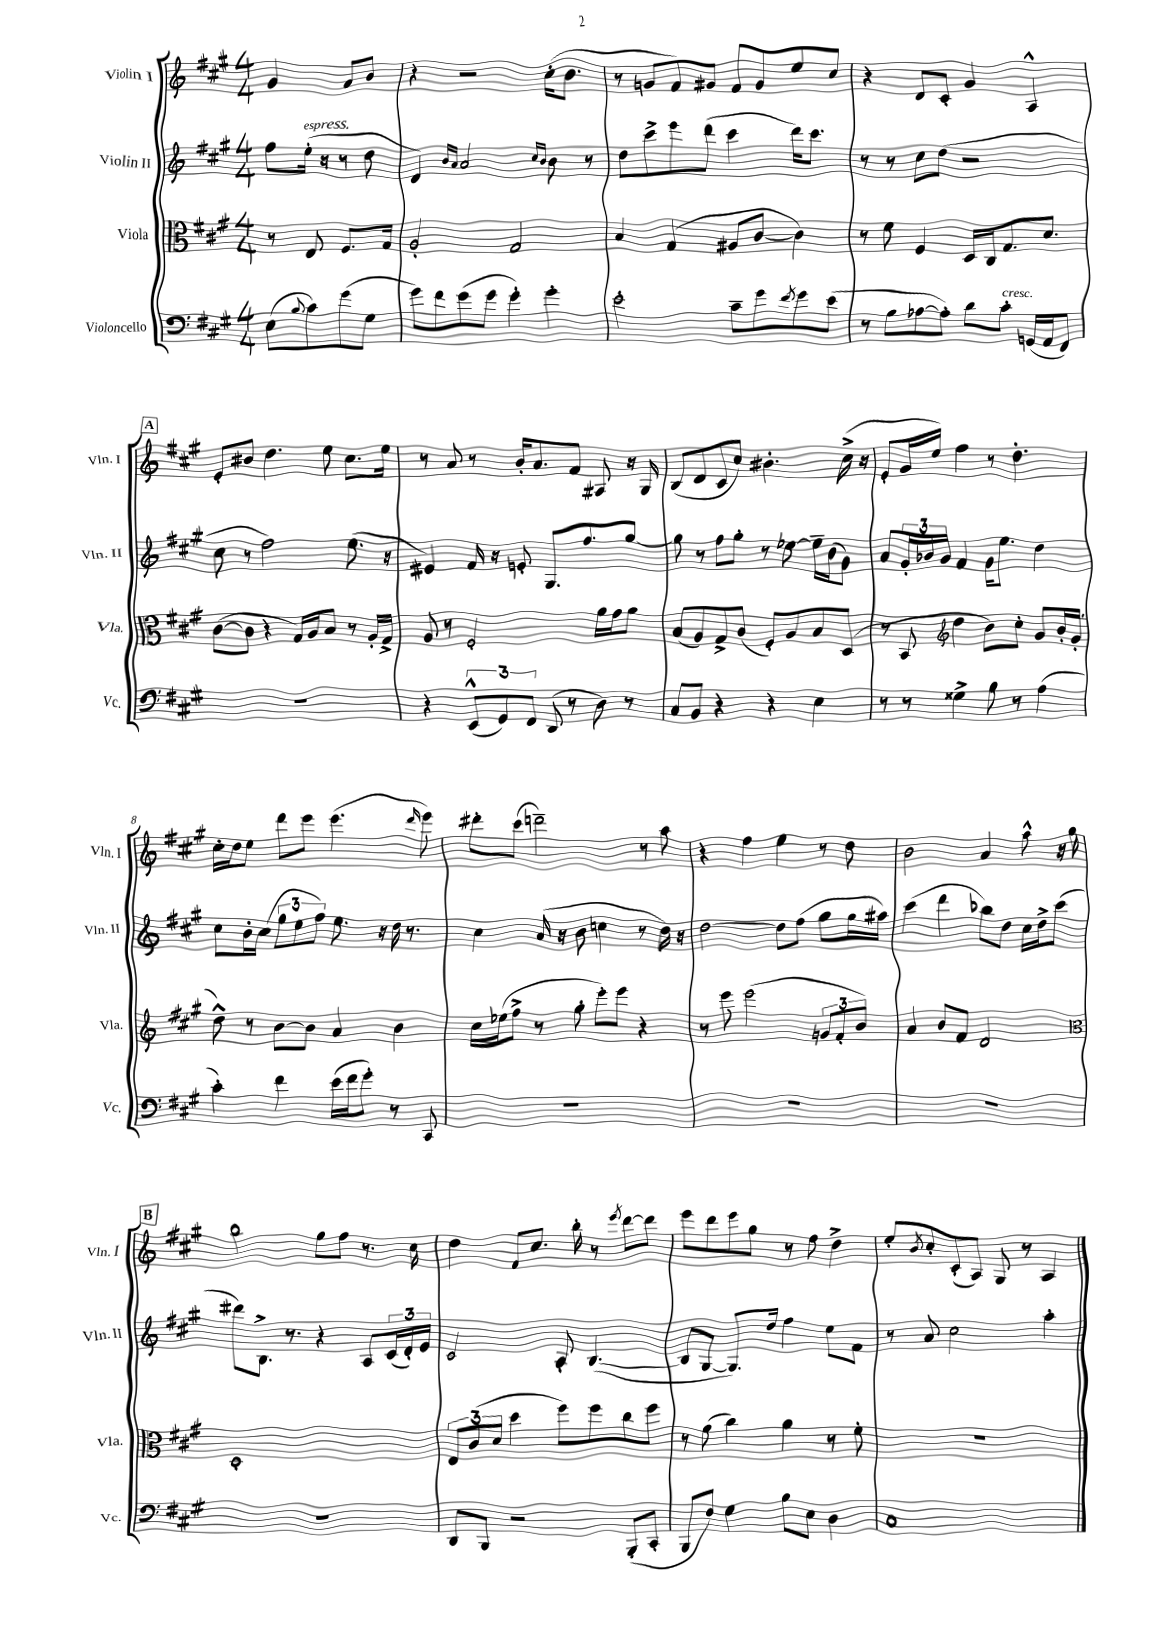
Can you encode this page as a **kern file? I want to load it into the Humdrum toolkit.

**kern	**kern	**kern	**kern
*staff4	*staff3	*staff2	*staff1
*clefF4	*clefC3	*clefG2	*clefG2
*k[f#c#g#]	*k[f#c#g#]	*k[f#c#g#]	*k[f#c#g#]
*M4/4	*M4/4	*M4/4	*M4/4
(8E	8r	8ff#	4g#
8qqB	.	.	.
8c#)	8E	(16ee'	.
.	.	16r	.
(8g#	8.F#	8r	8a
8G#	.	8dd	8b
.	16G#	.	.
=	=	=	=
8g#)	2A'	4d)	4r
8f#	.	.	.
.	.	16qqb	.
.	.	16qqa	.
(8g#	.	2a	2r
8g#	.	.	.
4g#')	2G#	.	.
.	.	16qqcc#	.
.	.	16qqb	.
4g#'	.	8b	(16cc#'
.	.	.	8.b
.	.	8r	.
=	=	=	=
2e'	4B	8dd	8r
.	.	8ccc#^	8g
.	(4G#	8eee	8f#)
.	.	(8ddd	8g#
8c#~	8A#	4ccc#	8f#
8g#	[8c#	.	8g#
8qf#	.	.	.
8g#	4c#])	16ddd)	8ee
.	.	8.ccc#	.
(8e	.	.	8cc#
=	=	=	=
8r	8r	8r	4r
8B	8f#	8r	.
[8A-	4F#	8cc#	8d
8A-'])	.	(8dd	8c#'
8d	16D	2r	4g#
.	16C#	.	.
8c#'	8.G#	.	.
(16GG	.	.	4A^^
16AA	8.d	.	.
8FF#)	.	.	.
=	=	=	=
1r	([8c#	8cc#	8e'
.	8c#]	8r	8b#
.	4r	2ff#)	4.dd
.	16G#)	.	.
.	16A	.	.
.	8B	.	8ee
.	8r	(8.ee	8.cc#
.	16A'	.	.
.	16G#^	16r	16ee
=	=	=	=
4r	8A	4e#)	8r
.	8r	.	8a
(12EE^^	2F#'	16f#	8r
.	.	16r	.
12GG#)	.	.	.
.	.	8e'	16b'
12FF#	.	.	.
.	.	.	8.a
(8DD	.	8.G#	.
8r	.	.	8f#
.	.	8.ff#	.
8D)	16a	.	8A#
.	16g#	.	.
8r	8a	[8gg#	16r
.	.	.	16G#
=	=	=	=
8C#	(8B	8gg#]	(8B
8BB	8A)	8r	8d
4r	8G#^	8ff#	8c#
.	(8c#	8gg#'	8cc#)
4r	8F#')	8r	4.b#'
.	8A	[8ee-	.
4E	8B	16ee-~]	.
.	.	(16b	.
.	(8D	8g#)	(16cc#^
.	.	.	16r
=	=	=	=
8r	8r	8a	8e'
8r	8BB	24g#'	16g#
.	.	24b-	.
.	.	.	16ee)
.	.	24g#	.
*	*clefG2	*	*
4G##^	4dd	4f#	4ff#
8B	8b)	16g#	8r
.	.	8.ee	.
8r	8cc#'	.	4.dd'
(4A	8g#	4dd	.
.	16b'	.	.
.	(16g#'	.	.
=	=	=	=
4c#')	8dd^^)	8cc#	16cc#'
.	.	.	16dd
.	8r	16b'	8ee
.	.	(16cc#	.
4f#	[8b	12gg#	8ddd
.	.	12ee	.
.	8b]	.	8eee
.	.	12ff#)	.
(16e	4a	8.ee	(4.eee
16f#	.	.	.
8g#')	.	.	.
.	.	16r	.
8r	4b	16dd	.
.	.	8.r	.
.	.	.	16qqddd
8CC#	.	.	8eee)
=	=	=	=
1r	16cc#	4cc#	8ddd#'
.	(16ee-	.	.
.	8ff#^	.	(8ccc#
.	8r	(16a	2ddd~)
.	.	16r	.
.	8gg#'	8b	.
.	8eee')	4cc	.
.	8eee	.	.
.	4r	8r	8r
.	.	16dd)	8aa
.	.	16r	.
=	=	=	=
1r	8r	[2dd	4r
.	8eee	.	.
.	(2eee	.	4ff#
.	.	8dd]	4ee
.	.	(8ff#	.
.	12g	8gg#	8r
.	12f#'	.	.
.	.	16gg#	8dd
.	12b)	.	.
.	.	16aa#)	.
=	=	=	=
1r	4a	(4ccc#	2b
.	8b	4ddd	.
.	8f#	.	.
.	2d	8bb-)	4a
.	.	8dd	.
.	.	16cc#	8aa^^
.	.	16dd^	.
.	.	(8ccc#	16r
.	.	.	16gg#
=	=	=	=
*	*clefC3	*	*
1r	1D'	8ddd#)	2bb
.	.	8.B^	.
.	.	8.r	.
.	.	4r	8gg#
.	.	.	8ff#
.	.	8A	8.r
.	.	(24c#	.
.	.	24d')	.
.	.	.	16cc#
.	.	24e	.
=	=	=	=
8DD	12E	2c#	4dd
.	(12c#	.	.
8BBB	.	.	.
.	12d	.	.
2r	4dd	.	8f#
.	.	.	8.cc#
.	8ff#)	8A'	.
.	.	.	16bb'
.	8ff#	([4.B	8r
.	.	.	8qeee
(8BBB'	8cc#	.	[8ddd
8CC#'	8ff#	.	8ddd]
=	=	=	=
8BBB	8r	8B]	8eee
8F#)	(8a	[8G#	8ddd
4G#	4cc#)	8.G#])	8eee
.	.	.	8gg#
.	.	16dd	.
8B	4a	4ff#	8r
8E	.	.	8ff#
4D	8r	8ee	4dd^
.	8f#'	8f#	.
=	=	=	=
1C#	1r	8r	8ee'
.	.	.	8qb
.	.	8a	8cc#'
.	.	2cc#	(8c#'
.	.	.	8A)
.	.	.	8G#
.	.	.	8r
.	.	4aa'	4A
==	==	==	==
*-	*-	*-	*-
